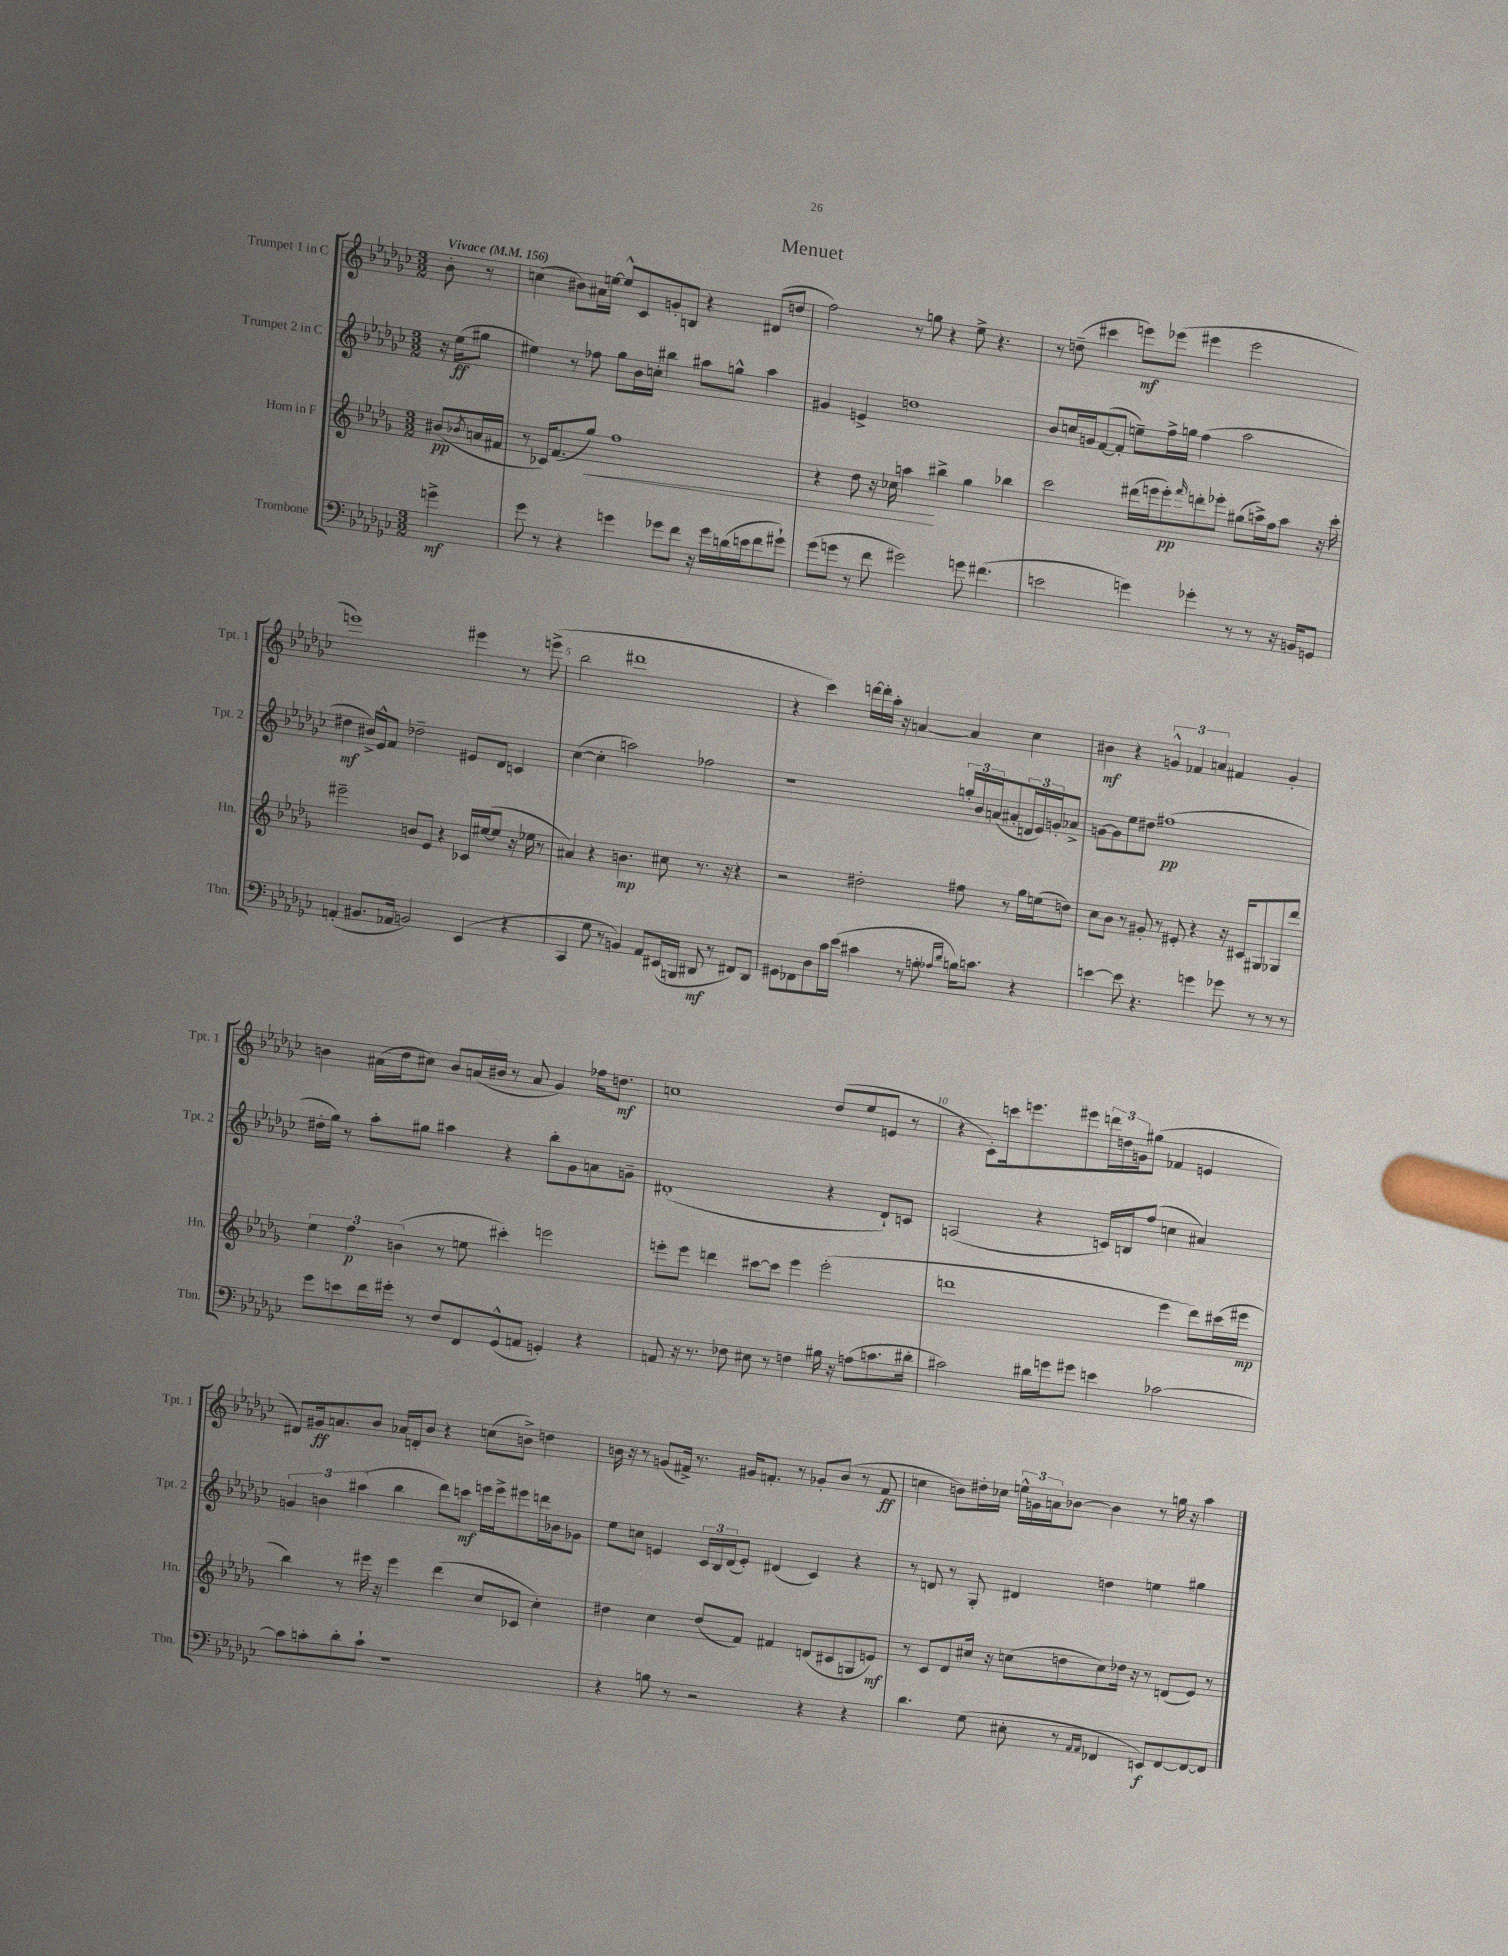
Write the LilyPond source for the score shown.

\header { title = "Menuet" }
<<
\new StaffGroup <<
\new Staff = "s0" \with { instrumentName = "Trumpet 1 in C" shortInstrumentName = "Tpt. 1" } {
    \clef treble \key ges \major \numericTimeSignature \time 3/2 \partial 4 \tempo "Vivace" 4 = 156
    bes'8-. r8 |
    c''4( bis'8) ais'16 e''16~ e''8-^ ces'8 g'8-. b8 r4 dis'8( d''8 |
    f''2) r8 g''8 r4 ees''8-> r4. |
    r8 d''8--( cis'''4 e'''8\mf) ees'''8( eis'''4 eis'''2 |
    e'''1) eis'''4 r8 e'''8->( |
    bes''2 dis'''1 |
    r4 ces'''4) d'''16~ d'''16-. aes''16-. r16 a'4~ a'4 ces''4 |
    bis'4\mf r4 \tuplet 3/2 { g'4-^ fes'4 a'4 } fis'4 g'4-. |
    b'4 ais'16( des''16 cis''8) b'8 a'16( bis'16 r8 a'8 ges'4) fes''16 d''8.\mf |
    c''1 des''8( ees''8 e'8 r8 |
    r4 ces'8-.) c'''16 e'''8. eis'''8 \tuplet 3/2 { d'''16 d''16 g'16 } gis''8( fes'4 e'4 |
    dis'8) gis'16\ff a'8. bes'8 aes'16 d'16-. bes'8 r4 c''8( b'8->) d''4 |
    b'16 r16 r8 g'8( fis'16->) r8. gis'16 f'8.-. r8 ges'8-. b'8( r8 f'8\ff |
    c''4 b'8) dis''16-. ces''16 \tuplet 3/2 { e''16-^ g'16 a'16 } bes'8~ bes'4 r8 g''16 r16 aes''4 \bar "|." |
}
\new Staff = "s1" \with { instrumentName = "Trumpet 2 in C" shortInstrumentName = "Tpt. 2" } {
    \clef treble \key ges \major \numericTimeSignature \time 3/2 \partial 4
    r16 ees''16\ff( gis''8 |
    eis''4) r8 fes''8 ges''8 bes'16 c''16-. bis''4 ais''8 g''8-^ ais''4 |
    gis'4 e'4-> d''1 |
    bes'8 c''16 g'16 f'8~( f'8-. e''8--) f''16-> g''16 f''4( aes''2 |
    dis''4\mf bis'16->) ees'16-^ f'8 des''2-- eis'8 des'8 c'4 |
    ces''4~( ces''4-. a''2) fes''2 |
    r1 \tuplet 3/2 { g''16-. bes'16 a'16( } ais'8-. \tuplet 3/2 { d'16 ees'16) g'16-. } aes'8-> |
    g'8~ g'8 ees''8 dis''8 fis''1\pp( |
    dis''16-. ges''16) r8 aes''8-. gis''8 ais''4 r4 bes''8-. ges'8 a'8 g'8-- |
    dis'1-.( r4 dis'8-!) c'8 |
    a2( r4 c'16) b16 f''8( c''4 ais'4) |
    \tuplet 3/2 { g'4 b'4 ais''4( } bes''4 des'''8) c'''8\mf e'''16 e'''16-> eis'''8 d'''16 bes'16 ges'8 |
    ees''8 c''8 e'4 \tuplet 3/2 { ces'16 bes16 des'16( } e'8-.) dis'4( ces'4) r4 |
    r8 d'8 r8 ges8-. dis'4 d''4 e''4 gis''4 \bar "|." |
}
\new Staff = "s2" \with { instrumentName = "Horn in F" shortInstrumentName = "Hn." } {
    \clef treble \key des \major \numericTimeSignature \time 3/2 \partial 4
    bis'8\pp( \acciaccatura { bes'8 } a'16 fis'16 |
    r8 ces'16) f'8.( ges''8\<) f''1 |
    r4 des''8 r16 ces''16 a''4\! bis''4-> ges''4 bes''4 |
    c'''2 dis'''16( e'''16 e'''8-.\pp) \grace { f'''16 } d'''8-. ees'''8-. gis''8( a''16->) f''16 a''8 r16 c'''16-. |
    eis'''2-- b'8 ees'8 r4 ces'16 eis''16~( eis''8 r16 ees''16 r8 |
    ais'4) r4 b'4.\mp cis''8 r8. r16 r4 |
    r2 dis''2-. fis''8 r8 ges''16 e''16( d''8) |
    c''8 bes'8 r8 gis'8-. r8 eis'8-. r4 r16 cis'16 gis8 ges8 des'''8 |
    \tuplet 3/2 { ees''4 f''4\p b'4( } r8 e''8 cis'''4-.) e'''2 |
    e'''8-. e'''8 d'''4 cis'''8~ cis'''8 e'''4 e'''2-.( |
    d'''1 ees'''4 d'''8) cis'''16( eis'''16\mp |
    bes''4) r8 eis'''16 r16 eis'''4 des'''4( c''8 ces'8 c''4-.) |
    dis''4 c''4 dis''8( f'8) fis'4 d'8( cis'8 g8 e'8\mf) |
    r8 c'8 des'8 cis''16 r16 c''8( d''8 c''8) des''16 r16 r8 d'8( ees'8) r8 \bar "|." |
}
\new Staff = "s3" \with { instrumentName = "Trombone" shortInstrumentName = "Tbn." } {
    \clef bass \key ges \major \numericTimeSignature \time 3/2 \partial 4
    g'4->\mf |
    ges'8 r8 r4 g'4 ges'8 f'8 r16 ges'16 d'16( e'16 f'8 gis'8-!) |
    ges'8( g'8 r8 f'8 gis'2) g'8 fis'4.( |
    e'2 g'4) ges'4-. r8 r8 r16 b,16 g,8 |
    a,4-.( bis,8. aes,16 b,2) ees,4( r4 |
    ces,4 ges8 r8 b,4) aes,8 eis,16( b,,16 dis,8\mf r8 fis,8) dis,8 |
    gis,8 fes,8 des8 ces'16 ees'16( cis'4 r8 a8-. \grace { aes16 des'16 } b16) c'8. r4 |
    e'4~ e'8 r4. g'4 ges'8 r8 r8 r8 |
    ges'8 e'8 f'16 gis'16-. r8 f8 f,8 ges,8-^( a,8 g,4-.) r4 |
    a,8 r16 r8. fes8 eis8 r8 f4 bis16 r16 a8( c'8. dis'16-. |
    cis'2) dis'16 g'16 gis'8 e'4 ces'2~ |
    ces'8 c'8-. des'8-. c'8-! r1 |
    r4 b8 r8 r2 r4 r4 |
    des'4. ges8( eis8-. r8 \grace { aes,16 aes,16 } fes,4 e,8\f) fes,8~ fes,8~ fes,8 \bar "|." |
}
>>
>>
\layout { \context { \Score \override BarNumber.break-visibility = ##(#f #t #t) barNumberVisibility = #(every-nth-bar-number-visible 5) } }
